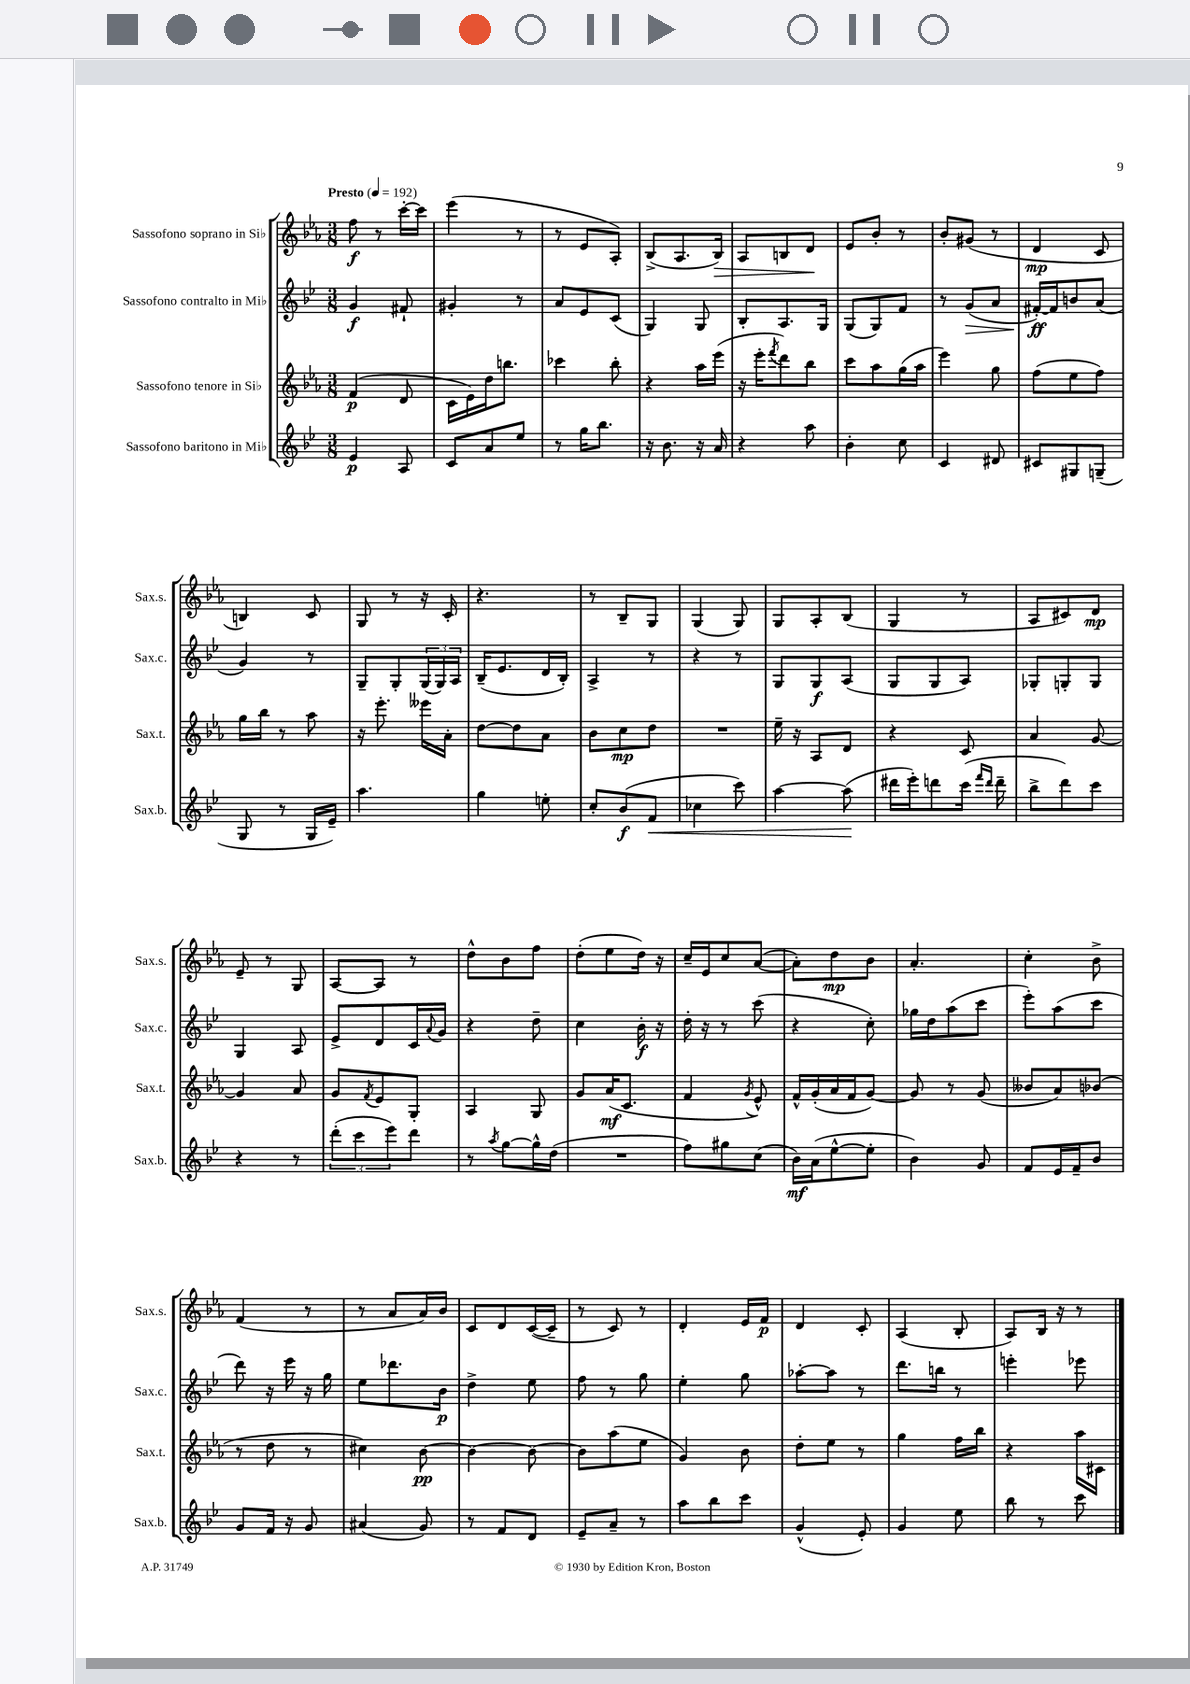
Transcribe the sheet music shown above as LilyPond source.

<<
\new StaffGroup <<
\new Staff = "s0" \with { instrumentName = "Sassofono soprano in Sib" shortInstrumentName = "Sax.s." } {
    \clef treble \key ees \major \numericTimeSignature \time 3/8 \tempo "Presto" 4 = 192
    f''8\f r8 c'''16~-. c'''16 |
    ees'''4( r8 |
    r8 ees'8 aes8-.) |
    bes8->( aes8. bes16\>) |
    aes8 b8 d'8\! |
    ees'8 bes'8-. r8 |
    bes'8-. gis'8( r8 |
    d'4\mp c'8 |
    b4) c'8 |
    g8 r8 r16 c'16-. |
    r4. |
    r8 bes8-- g8 |
    g4( g8) |
    g8 aes8-. bes8( |
    g4 r8 |
    aes8 cis'8) d'8\mp |
    ees'8-- r8 g8 |
    aes8~ aes8 r8 |
    d''8-^ bes'8 f''8 |
    d''8-.( ees''8 d''16) r16 |
    c''16-- ees'16 c''8 aes'8~( |
    aes'8-.) d''8\mp bes'8 |
    aes'4.-. |
    c''4-. bes'8-> |
    f'4( r8 |
    r8 aes'8 aes'16) bes'16 |
    c'8 d'8 c'16~( c'16-- |
    r8 c'8) r8 |
    d'4-. ees'16 f'16\p |
    d'4 c'8-. |
    aes4( bes8-. |
    aes8) bes16 r16 r8 \bar "|." |
}
\new Staff = "s1" \with { instrumentName = "Sassofono contralto in Mib" shortInstrumentName = "Sax.c." } {
    \clef treble \key bes \major \numericTimeSignature \time 3/8
    g'4\f fis'8-! |
    gis'4-. r8 |
    a'8 ees'8 c'8( |
    g4) g8 |
    bes8-. a8. g16 |
    g8( g8) f'8 |
    r8 g'8\>( a'8 |
    fis'16~-.\ff\!) fis'16 b'8 a'8( |
    g'4) r8 |
    g8-- g8-. \tuplet 3/2 { g16( g16) a16 } |
    bes16--( ees'8. d'16 bes16-.) |
    a4-> r8 |
    r4 r8 |
    g8 g8\f a8( |
    g8 g8 a8) |
    ges8-. g8-. g8 |
    g4 a8 |
    ees'8-> d'8 c'16 \appoggiatura { a'8 } g'16 |
    r4 d''8-- |
    c''4 bes'16-.\f r16 |
    d''16-. r16 r8 c'''8( |
    r4 c''8-.) |
    ges''16 d''16 a''8( c'''8 |
    ees'''8-.) a''8( c'''8 |
    d'''8) r16 ees'''16 r16 g''16 |
    ees''8 des'''8. bes'16\p |
    d''4-> ees''8 |
    f''8 r8 g''8 |
    ees''4-. g''8 |
    aes''8~-. aes''8 r8 |
    d'''8. b''16 r8 |
    e'''4-. ees'''8 \bar "|." |
}
\new Staff = "s2" \with { instrumentName = "Sassofono tenore in Sib" shortInstrumentName = "Sax.t." } {
    \clef treble \key ees \major \numericTimeSignature \time 3/8
    f'4\p( d'8 |
    c'16 ees'16) d''16 b''8. |
    ces'''4 bes''8-. |
    r4 aes''16 ees'''16( |
    r16 ees'''16-. \acciaccatura { f'''8 } d'''8) bes''8 |
    c'''8 aes''8 g''16( aes''16 |
    ees'''4) g''8 |
    f''8( ees''8 f''8) |
    g''16 bes''16 r8 aes''8 |
    r16 ees'''8.-. eeses'''16 aes'16-. |
    d''8~ d''8 aes'8 |
    bes'8 c''8\mp d''8 |
    R4. |
    ees''16-- r16 aes8 d'8 |
    r4 c'8 |
    aes'4 g'8~ |
    g'4 aes'8 |
    g'8 \acciaccatura { f'8 } ees'8 g8-. |
    aes4 g8 |
    g'8 aes'16\mf( c'8. |
    f'4 \acciaccatura { g'8 } ees'8-^) |
    f'16-^ g'16-.( aes'16 f'16 g'8~) |
    g'8 r8 g'8( |
    beses'8 aes'8) bes'8( |
    r8 d''8 r8 |
    cis''4) bes'8~\pp |
    bes'4~ bes'8~ |
    bes'8 aes''8( ees''8 |
    g'4) bes'8 |
    d''8-. ees''8 r8 |
    g''4 f''16 bes''16 |
    r4 aes''16 cis'16 \bar "|." |
}
\new Staff = "s3" \with { instrumentName = "Sassofono baritono in Mib" shortInstrumentName = "Sax.b." } {
    \clef treble \key bes \major \numericTimeSignature \time 3/8
    ees'4\p a8 |
    c'8 a'8 ees''8 |
    r8 g''16 bes''8. |
    r16 bes'8. r16 a'16 |
    r4 a''8 |
    bes'4-. c''8 |
    c'4 dis'8 |
    cis'8 gis8 g8--( |
    g8 r8 g16 ees'16--) |
    a''4. |
    g''4 e''8-. |
    c''8-. bes'8\f( f'8\< |
    ces''4 c'''8) |
    a''4~ a''8\!( |
    dis'''16 ees'''16-.) d'''8 c'''16( \grace { f'''16 d'''16 } d'''16-- |
    bes''8-> d'''8) c'''8 |
    r4 r8 |
    \tuplet 3/2 { d'''8-.( c'''8 ees'''8) } d'''8 |
    r8 \acciaccatura { a''8 } g''8~ g''16-^ d''16( |
    R4. |
    f''8) gis''8 c''8( |
    bes'16\mf) a'16( ees''8~-^ ees''8-. |
    bes'4) g'8 |
    f'8 ees'16 f'16-- bes'8 |
    g'8 f'16 r16 g'8 |
    ais'4( g'8) |
    r8 f'8 d'8 |
    ees'8-- a'8-- r8 |
    a''8 bes''8 c'''8 |
    g'4-^( ees'8-.) |
    g'4 ees''8 |
    bes''8 r8 c'''8 \bar "|." |
}
>>
>>
\layout { \context { \Score \remove "Bar_number_engraver" } }
